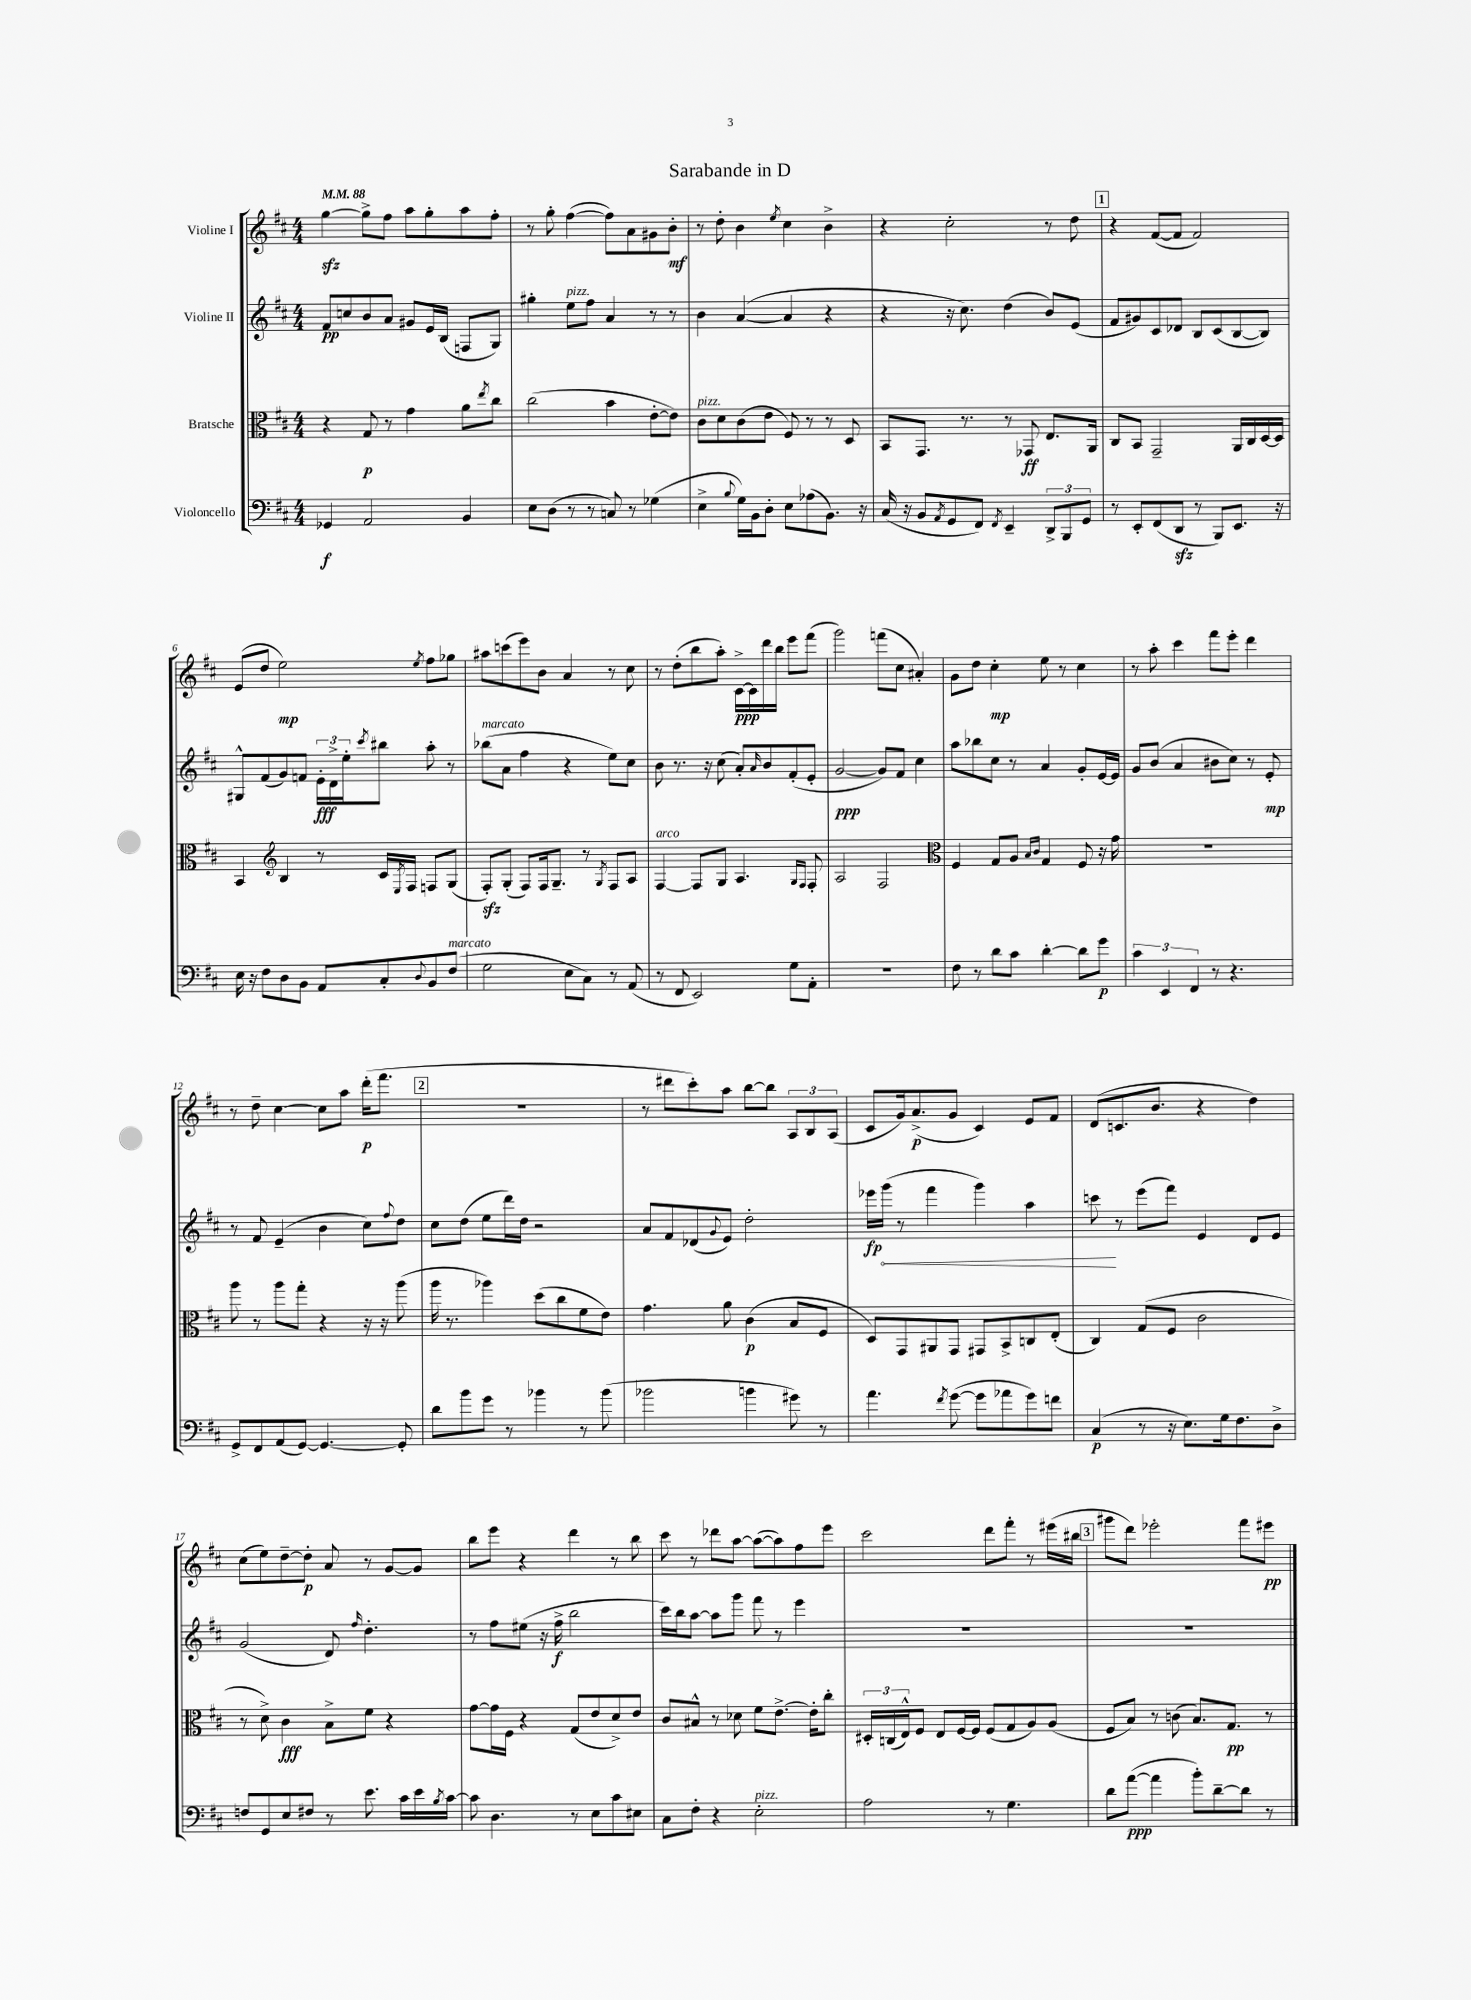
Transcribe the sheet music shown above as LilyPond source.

\header { title = "Sarabande in D" }
<<
\new StaffGroup <<
\new Staff = "s0" \with { instrumentName = "Violine I" } {
    \clef treble \key d \major \numericTimeSignature \time 4/4 \tempo 4 = 88
    g''4~\sfz g''8-> fis''8 a''8 g''8-. a''8 fis''8-. |
    r8 g''8-. fis''4~( fis''8) a'8 gis'8 b'8-.\mf |
    r8 d''8-. b'4 \acciaccatura { e''8 } cis''4 b'4-> |
    r4 cis''2-. r8 d''8 |
    \mark \markup { \box "1" } r4 fis'8~( fis'8 fis'2) |
    e'8( d''8 e''2\mp) \acciaccatura { e''8 } fis''8 ges''8 |
    ais''8 c'''8( e'''8) b'8 a'4 r8 cis''8 |
    r8 d''8-.( b''8 a''8-.) cis'16~->\ppp cis'16 d'''16 b''16 e'''8 fis'''8( |
    g'''2) f'''8( cis''8 ais'4-.) |
    g'8 d''8 cis''4-.\mp e''8 r8 cis''4 |
    r8 a''8-. cis'''4 fis'''8 e'''8-. d'''4 |
    r8 d''8-- cis''4~ cis''8 a''8 d'''16-.\p( fis'''8. |
    \mark \markup { \box "2" } R1 |
    r8 dis'''8 cis'''8-.) a''8 b''8~ b''8 \tuplet 3/2 { a8 b8 a8( } |
    cis'8 g'16) a'8.->\p( g'8 cis'4) e'8 fis'8 |
    d'8( c'8. b'8. r4 d''4) |
    cis''8( e''8) d''8~-- d''8-.\p a'8 r8 g'8~ g'8 |
    b''8 e'''8 r4 d'''4 r8 b''8 |
    cis'''8 r8 des'''8 a''8~ a''8~( a''8) fis''8 e'''8 |
    cis'''2 d'''8 fis'''8-. r8 eis'''16( bis''16 |
    \mark \markup { \box "3" } gis'''8 d'''8) ees'''2-. fis'''8 eis'''8\pp \bar "|." |
}
\new Staff = "s1" \with { instrumentName = "Violine II" } {
    \clef treble \key d \major \numericTimeSignature \time 4/4
    fis'8\pp c''8 b'8 a'8 gis'8 e'16 b16( f8 g8) |
    gis''4-. e''8^\markup { \italic "pizz." } fis''8 a'4 r8 r8 |
    b'4 a'4~( a'4 r4 |
    r4 r16 cis''8.) d''4( b'8) e'8( |
    \mark \markup { \box "1" } fis'8 gis'8) cis'8 des'8 b8 cis'8( b8~ b8) |
    gis8-^ fis'8( g'8) f'8 \tuplet 3/2 { e'16-.\fff d'16-> e''16-. } \acciaccatura { cis'''8 } bis''8 a''8-. r8 |
    bes''8^\markup { \italic "marcato" }( a'8 fis''4 r4 e''8) cis''8 |
    b'8 r8. r16 cis''8( a'8-.) \grace { a'16 } b'8 fis'8-.( e'8-. |
    g'2~\ppp g'8) fis'8 cis''4 |
    a''8 bes''8 cis''8 r8 a'4 g'8-. e'16~ e'16 |
    g'8 b'8( a'4 bis'8 cis''8) r8 e'8-.\mp |
    r8 fis'8 e'4--( b'4 cis''8) \appoggiatura { fis''8 } d''8 |
    \mark \markup { \box "2" } cis''8 d''8( e''8 d'''16) d''16 r2 |
    a'8 fis'8 des'8( \appoggiatura { g'8 } e'8) d''2-. |
    ees'''16\fp \once \override Hairpin.circled-tip = ##t g'''16\<( r8 fis'''4 g'''4) a''4 |
    c'''8\! r8 e'''8( fis'''8) e'4 d'8 e'8 |
    g'2( d'8) \grace { fis''16 } d''4.-. |
    r8 fis''8 eis''8( r16 fis''16->\f b''2 |
    cis'''16) b''16 a''8~ a''8 g'''8 fis'''8 r8 e'''4 |
    R1 |
    \mark \markup { \box "3" } R1 \bar "|." |
}
\new Staff = "s2" \with { instrumentName = "Bratsche" } {
    \clef alto \key d \major \numericTimeSignature \time 4/4
    r4 g8\p r8 g'4 a'8 \acciaccatura { e''8 } cis''8 |
    cis''2( b'4 e'8~-. e'8) |
    cis'8^\markup { \italic "pizz." } d'8 cis'8( e'8 fis8) r8 r8 d8 |
    b,8 g,8. r8. r8 ges,8\ff e8. a,16 |
    \mark \markup { \box "1" } cis8 b,8 g,2-- a,16 cis16 d16~ d16 |
    b,4 \clef treble b4 r8 cis'16 \acciaccatura { e8 } fis16 f8 g8( |
    fis8-.\sfz) g8-.( fis8) fis16 g8.-- r8 \acciaccatura { g8 } fis8 a8 |
    fis4~^\markup { \italic "arco" } fis8 g8 a4. \grace { g16 fis16 } fis8-. |
    a2 fis2 |
    \clef alto fis4 g8 a8 \grace { b16 cis'16 } g4 fis8 r16 g'16 |
    R1 |
    a''8 r8 a''8 g''8-. r4 r16 r16 a''8( |
    \mark \markup { \box "2" } a''16 r8. aes''4) d''8( cis''8 fis'8 e'8) |
    g'4. a'8 cis'4\p( b8 fis8 |
    d8) g,8 ais,8 g,8 gis,8 b,8-> c8 e8-.( |
    cis4) g8( fis8 cis'2 |
    r8 d'8->) cis'4\fff b8-> fis'8 r4 |
    g'8~ g'16 fis16 r4 g8( e'8 d'8->) e'8 |
    cis'8 bis8-^ r8 des'8 fis'8 e'8.~-> e'16-. cis''8-. |
    \tuplet 3/2 { dis16-. c16( e16-^) } fis8 e8 fis16~ fis16 fis8( g8 a8) a8( |
    \mark \markup { \box "3" } fis8 b8) r8 c'8( b8.) g8.\pp r8 \bar "|." |
}
\new Staff = "s3" \with { instrumentName = "Violoncello" } {
    \clef bass \key d \major \numericTimeSignature \time 4/4
    ges,4\f a,2 b,4 |
    e8 d8( r8 r8 c8) r8 ges4( |
    e4-> \appoggiatura { b8 } g16) b,16 d8-. e8 aes8( b,8.) r16 |
    cis16( r16 b,8 \acciaccatura { a,8 } g,8 fis,8) \acciaccatura { fis,8 } e,4-- \tuplet 3/2 { d,8-> b,,8 g,8 } |
    \mark \markup { \box "1" } r8 e,8-. fis,8( d,8\sfz r8 b,,8) e,8. r16 |
    e16 r16 fis8 d8 b,8 a,8 cis8-. \appoggiatura { d8 } b,8 fis8^\markup { \italic "marcato" }( |
    g2 e8 cis8) r8 a,8( |
    r8 fis,8 e,2) g8 a,8-. |
    R1 |
    fis8 r8 d'8 cis'8 d'4~-. d'8 g'8\p |
    \tuplet 3/2 { cis'4 e,4 fis,4 } r8 r4. |
    g,8-> fis,8 a,8( g,8~) g,4.~ g,8-. |
    \mark \markup { \box "2" } d'8 b'8 g'8 r8 bes'4 r8 bes'8( |
    bes'2 b'4 gis'8) r8 |
    a'4. \acciaccatura { fis'8 } g'8~( g'8 aes'8 g'8) f'8 |
    cis4\p( r8 r16 e8.) g16 fis8. d8-> |
    f8 g,8 e8 fis8 r8 e'8. cis'16 e'16 \acciaccatura { b8 } cis'16~ |
    cis'8 d4. r8 e8 cis'8 eis8 |
    cis8 fis8-. r4 e2-.^\markup { \italic "pizz." } |
    a2 r8 g4. |
    \mark \markup { \box "3" } d'8 a'8~\ppp( a'4 b'8-.) d'8~-- d'8 r8 \bar "|." |
}
>>
>>
